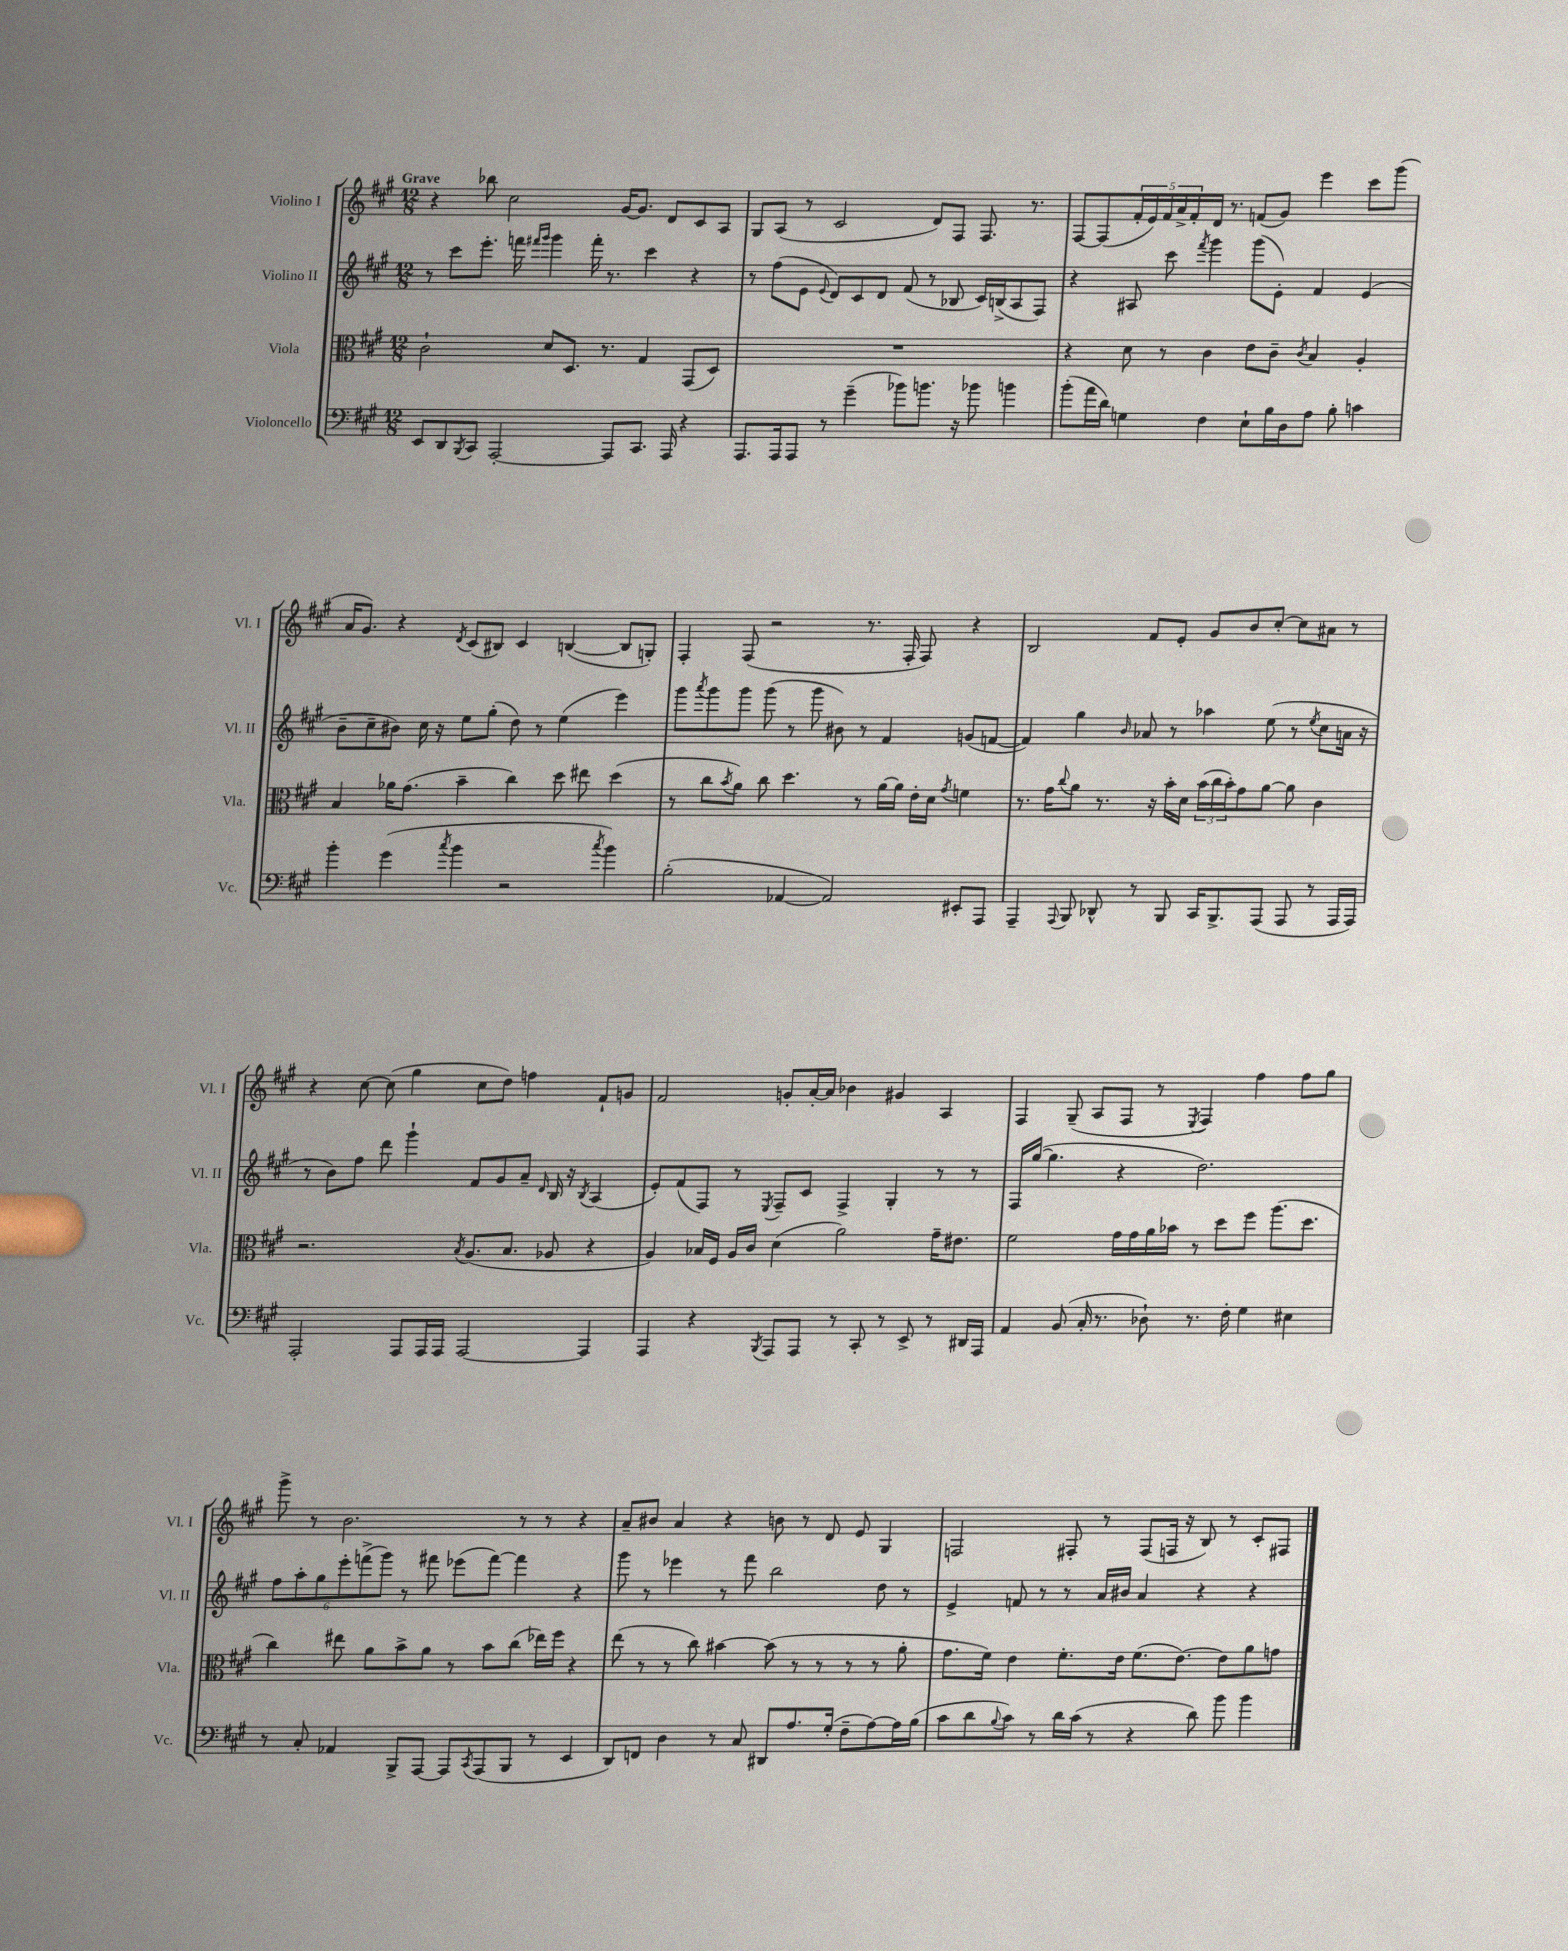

**kern	**kern	**kern	**kern
*staff4	*staff3	*staff2	*staff1
*clefF4	*clefC3	*clefG2	*clefG2
*k[f#c#g#]	*k[f#c#g#]	*k[f#c#g#]	*k[f#c#g#]
*M12/8	*M12/8	*M12/8	*M12/8
8EE/L	2c#`\	8r	4r
8DD/	.	8ccc#\L	.
8qBBB/	.	.	.
8CC#/J	.	8.eee'\J	8bb-\
[2AAA'/	.	.	2cc#\
.	.	16fff\	.
.	.	16qqfff#/LL	.
.	.	16qqggg#/JJ	.
.	8d/L	4ggg#\	.
.	8.D/J	.	.
.	.	16fff#'\	.
.	8.r	8.r	.
8AAA/]L	.	.	[16g#/LK
.	.	.	8.g#/]J
8.CC#/J	4G#/	4ccc#\	.
.	.	.	8d/L
16AAA/	.	.	.
4r	(8GG#/L	4r	8c#/
.	8D/J)	.	8A/J
=	=	=	=
8.AAA/L	1.r	8r	8G#/L
.	.	(8ff#\L	(8A/J
16AAA/k	.	.	.
8AAA/J	.	8e\J	8r
.	.	8qqe/	.
8r	.	8d/L)	2c#/
(4g#~\	.	8c#/	.
.	.	8d/J	.
8b-\L)	.	(8f#/	.
8.b\J	.	8r	8d/L)
.	.	8B-/	8F#/J
16r	.	.	.
8b-\	.	16c#/LL)	8.F#/
.	.	(16B^/J	.
4b\	.	8A/	.
.	.	.	8.r
.	.	8F#/J)	.
=	=	=	=
(8b'\L	4r	4r	[8F#/L
16a\L	.	.	(8F#/]
16d\JJ)	.	.	.
4G\	8d\	8A#/	20f#'/L
.	.	.	20e/)
.	.	.	20f#/
.	8r	8ccc#\	.
.	.	.	20a^/
.	.	.	20f#'/
.	.	8qfff#/	.
4F#\	4c#\	4ggg#\	16d/JJ
.	.	.	8.r
8E`\L	8e\L	(8ggg#\L	(8f/L
16B\L	8c#~\J	8e'\J)	8g#/J)
16D\J	.	.	.
.	8qc#/	.	.
8A\J	4B/	4f#/	4eee\
8B'\	.	.	.
4c\	4A'/	(4e/	8ccc#\L
.	.	.	(8ggg#\J
=	=	=	=
4b'\	4B/	8b~\L	16a/LK
.	.	.	8.g#/J)
.	.	8cc#~\	.
(4g#\	16a-\LK	8b#\J)	4r
.	(8.g#\J	.	.
.	.	16cc#\	.
.	.	16r	.
8qcc#/	.	.	8qd/
4b\	4b~\	8ee\L	(8c#/L
.	.	(8gg#'\J	8B#/J)
2r	4cc#\)	8dd\)	4c#/
.	.	8r	.
.	8dd\	(4ee\	([4B/
.	8ee#\	.	.
8qcc#/	.	.	.
4b\)	(4dd\	4eee\)	8B/]L
.	.	.	8G'/J)
=	=	=	=
(2B'\	8r	8ggg#\L	4F#'/
.	.	8qaaa/	.
.	8cc#\L	8ggg#\	.
.	8qb/	.	.
.	8a\J)	8ggg#\J	(8F#/
.	8cc#\	(8ggg#\	2r
[4AA-/	4.dd\	8r	.
.	.	8ggg#\	.
2AA-/])	.	8b#\)	.
.	8r	8r	8.r
.	[16a\LL	4f#/	.
.	16a\]JJ	.	16F#'/
.	16e'\LL	.	8F#/)
.	16d\JJ	.	.
.	8qg#/	.	.
8EE#'/L	4f\	(8g/L	4r
8AAA/J	.	[8f/J	.
=	=	=	=
4AAA~/	8.r	4f/])	2B/
.	16g#\LK	.	.
8qqAAA/	8qqcc#/	.	.
8BBB/	8a\J	4gg#\	.
8DD-^^/	8.r	.	.
.	.	16qqb/	.
8r	.	8a-/	8f#/L
.	16r	.	.
8BBB/	16b'\LL	8r	8e'/J
.	16d\JJ	.	.
16CC#/LK	(24b\LL	4aa-\	8g#/L
.	24cc#\	.	.
8.BBB^/	.	.	.
.	24b'\J)	.	.
.	8g#\	.	8b/
(8AAA/J	[8a\J	(8ee\	[8cc#'/J
8AAA/	8a\]	8r	8cc#\]L
.	.	8qee/	.
8r	4c#\	8cc#\L	8a#\J
16AAA/LL	.	16a\Jk	8r
16AAA/JJ)	.	16r	.
=	=	=	=
2AAA'/	2.r	8r	4r
.	.	8b\L)	.
.	.	8ff#\J	[8cc#\
.	.	8ddd\	(8cc#\]
8AAA/L	.	4ggg#`\	4gg#\
16AAA/L	.	.	.
16AAA/JJ	.	.	.
.	8qB/	.	.
[2AAA/	(8.A/L	8f#/L	8cc#\L
.	.	8g#/	8dd\J)
.	8.B/J	.	.
.	.	8a~/J	4ff\
.	.	16qqd/	.
.	8A-/	16B/	.
.	.	16r	.
.	.	8qB/	.
4AAA/]	4r	(4A/	8f#`/L
.	.	.	8g/J
=	=	=	=
4AAA/	4A/)	8e'/L)	2f#/
.	.	(8f#/	.
4r	16B-/LL	8F#/J)	.
.	16F#/JJ	.	.
.	16A/LL	8r	.
.	16c#/JJ	.	.
8qBBB/	.	8qE/	.
8AAA/L	(4d\	8F#~/L	8g'/L
8AAA/J	.	8c#/J	[16a'/L
.	.	.	16a/]JJ
8r	2a\)	4F#^/	4b-\
8CC#'/	.	.	.
8r	.	4G#'/	4g#/
8EE^/	.	.	.
8r	16g#~\LK	8r	4A/
.	8.e#\J	.	.
16DD#/LL	.	8r	.
16AAA/JJ	.	.	.
=	=	=	=
4AA/	2f#\	16F#/LL	4F#/
.	.	([16gg#/JJ	.
.	.	4.gg#\]	.
(8BB/	.	.	(8G#~/
16C#'/	.	.	8A/L
8.r	.	.	.
.	16g#\LL	4r	8F#/J
.	16g#\	.	.
8D-`\)	16a\	.	8r
.	16b-\JJ	.	.
.	.	.	8qE/
8.r	8r	2.dd\)	4F#/)
.	8dd\L	.	.
16F#'\	.	.	.
4G#\	8ff#\J	.	4ff#\
.	(8.aa\L	.	.
4E#\	.	.	8ff#\L
.	8.dd\J	.	.
.	.	.	8gg#\J
=	=	=	=
8r	4cc#\)	12ff#\L	8ggg#^\
.	.	12aa'\	.
8C#'/	.	.	8r
.	.	12gg#\	.
4AA-/	8ee#\	12eee'\	2.b\
.	.	(12fff^\	.
.	8a\L	.	.
.	.	12ggg#\J)	.
8BBB^/L	8b^\	8r	.
[8AAA/J	8a\J	8fff#\	.
8AAA/]L	8r	(8eee-\L	.
8qCC#/	.	.	.
(8AAA/	8b\L	[8fff#\J)	.
8BBB/J	(8cc#\J	4fff#\]	8r
8r	16ee-\LL)	.	8r
.	16ff#\JJ	.	.
4EE/	4r	4r	4r
=	=	=	=
8DD/L)	(8ee\	8ggg#\	8a~/L
8FF/J	8r	8r	8b#/J
4D\	8r	4eee-\	4a/
.	8cc#\)	.	.
8r	[4b#\	8r	4r
8C#/	.	8fff#\	.
8DD#/L	(8b#\]	2bb\	8b\
8.A/	8r	.	8r
.	8r	.	8d/
(16G#'/Jk	.	.	.
8F#~\L	8r	.	8e/
[8A\)	8r	8dd\	4G#/
16A\]L	8a'\	8r	.
(16B\JJ	.	.	.
=	=	=	=
8c#\L	8.g#\L	4e^/	2F/
8d\	.	.	.
.	16f#\Jk)	.	.
8qqB/	.	.	.
8c#\J)	4e\	8f/	.
8r	.	8r	.
16d\LL	8.f#'\L	8r	8F#'/
(16c#\JJ	.	.	.
8r	.	16a/LL	8r
.	16e\Jk	16b#/JJ	.
4r	(8.f#\L	4a/	(8F#/L
.	.	.	16F/Jk
.	[8.e\J)	.	16r
8d\)	.	4r	8B/)
8b\	8e\]L	.	8r
4b\	8a\	4r	8c#'/L
.	8g\J	.	8F#/J
==	==	==	==
*-	*-	*-	*-
